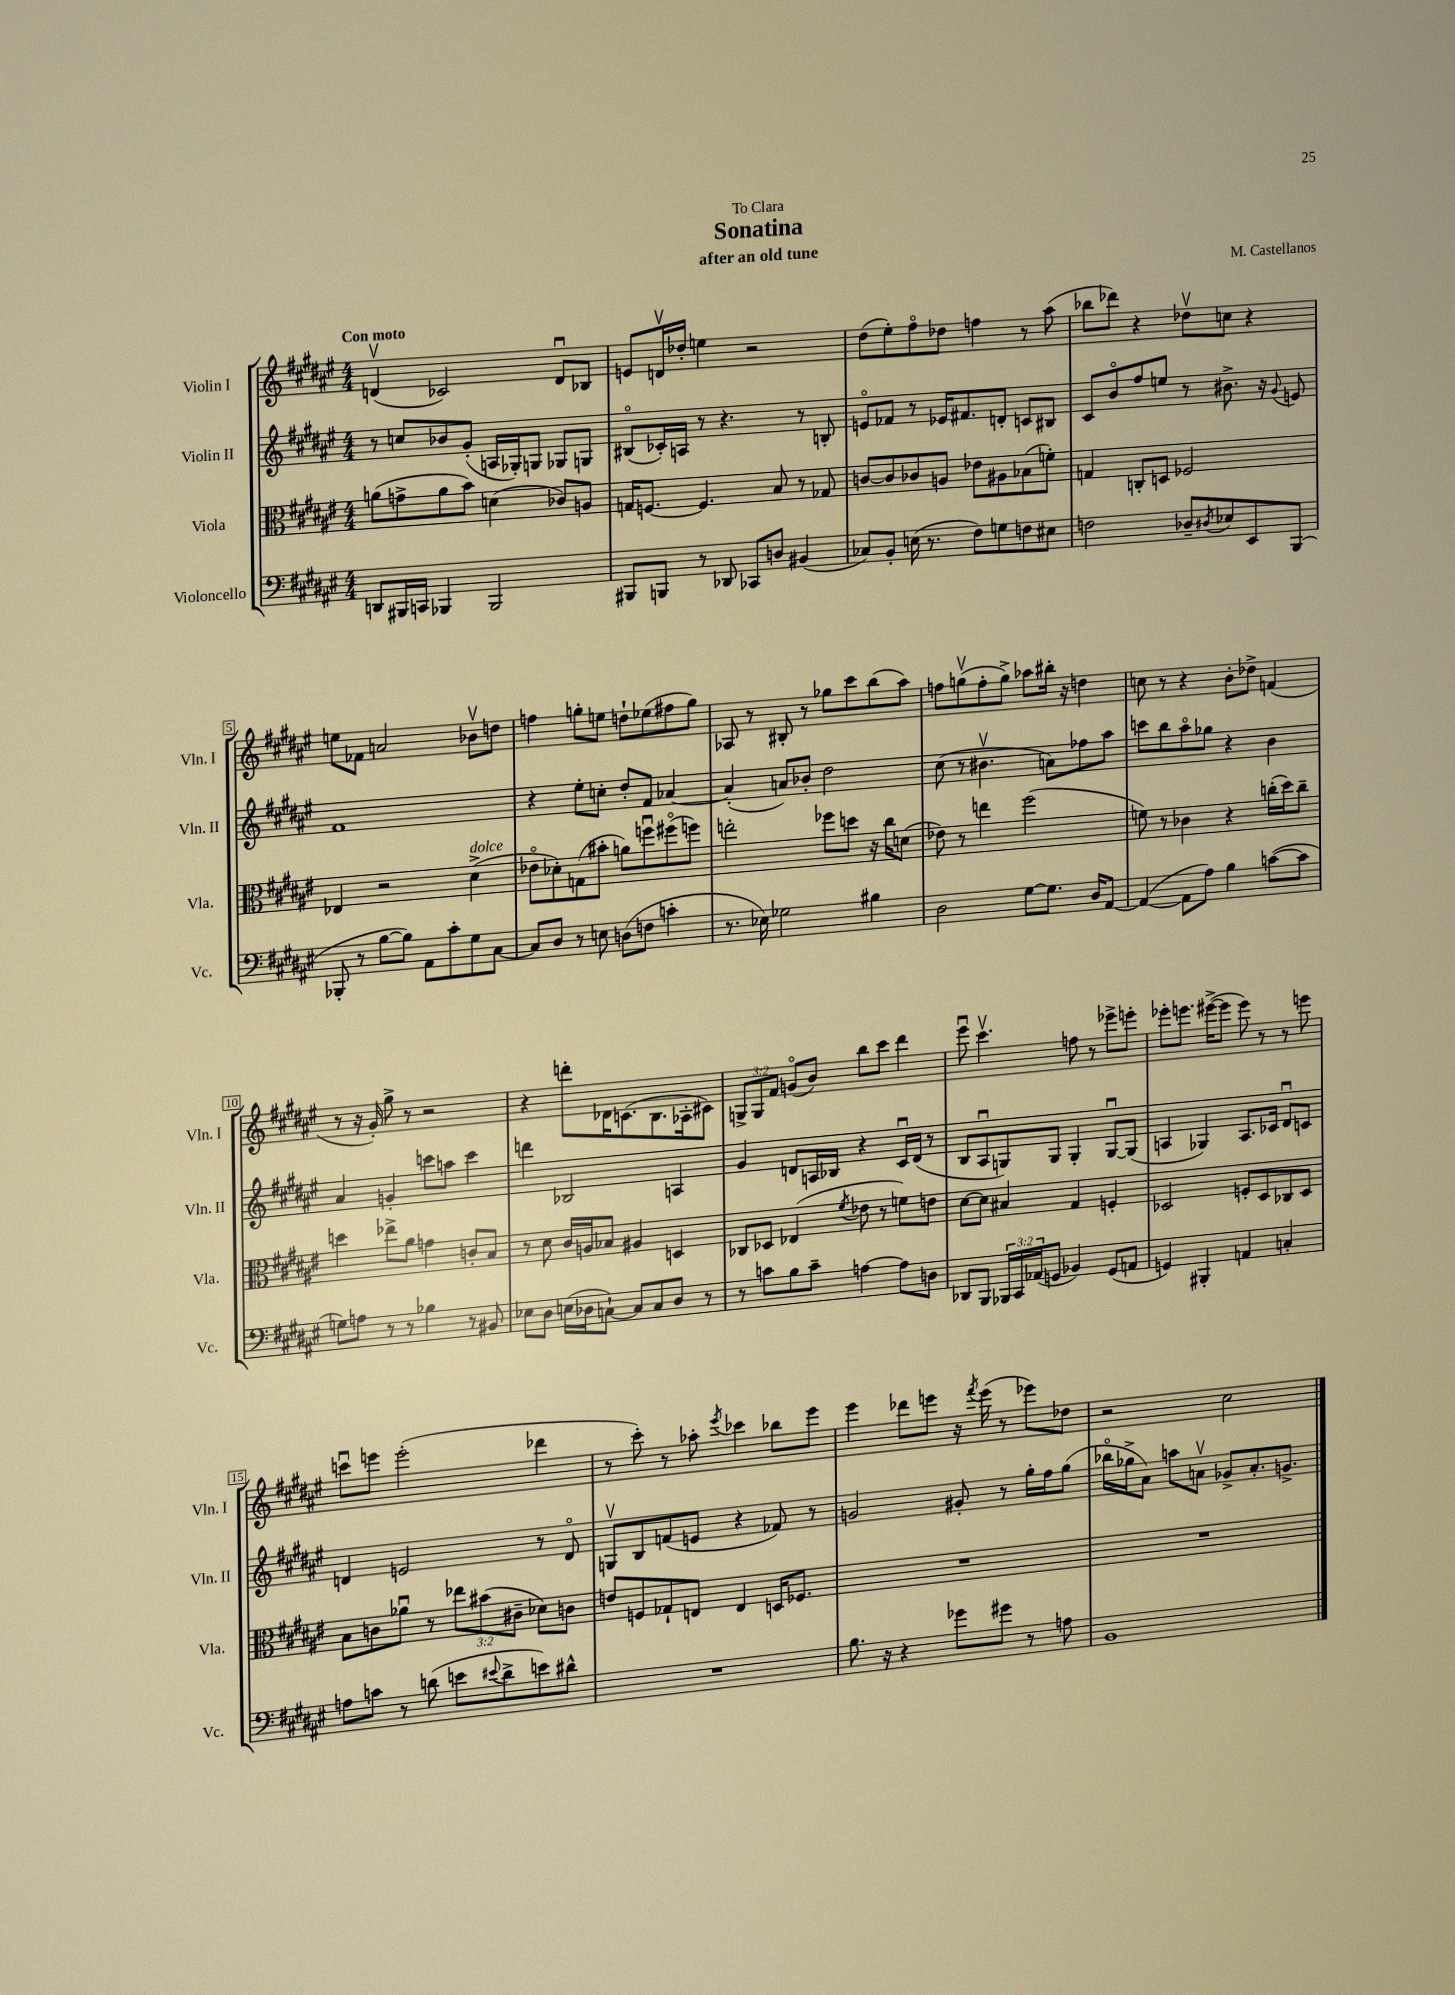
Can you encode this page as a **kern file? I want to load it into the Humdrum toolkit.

**kern	**kern	**kern	**kern
*staff4	*staff3	*staff2	*staff1
*clefF4	*clefC3	*clefG2	*clefG2
*k[f#c#g#d#a#e#]	*k[f#c#g#d#a#e#]	*k[f#c#g#d#a#e#]	*k[f#c#g#d#a#e#]
*M4/4	*M4/4	*M4/4	*M4/4
8DD	(8a	8r	(4dv
16BBB#	8g^	8cc	.
16CC	.	.	.
4BBB-	8a	8b-	2c-)
.	8b)	(8g#'	.
2BBB-	(4d	16A	.
.	.	16G-')	.
.	.	8G	.
.	8c-)	8G-	8du
.	8A	8G	8B-
=	=	=	=
8BBB#	16G	(8B#o	8e
.	[8.F	.	.
8BBB	.	16c-')	16dv
.	.	16A	16dd-'
8r	4.F]	8r	4ee
8DD-	.	4.r	.
8CC-	.	.	2r
8D	8B	.	.
(4BB#	8r	8r	.
.	8G-	8B'	.
=	=	=	=
8C-)	[8c	8eo	(8dd#
8BB'	8c]	8f-	8ee#')
(16E	8c-	8r	8ff#o
8.r	.	.	.
.	8A	16e-	8dd-
.	.	8.f#	.
8F#)	8e-	.	4ff
8G	8A#	8d'	.
8F	(8B-	8c	8r
8E#	8f')	8B#	(8aa#
=	=	=	=
2F	4G	8c#	8bb-
.	.	8bo	8ddd-)
.	8C'	8ff#	4r
.	8D	8ee	.
8D-~	2F-	8r	8dd-v
8qD#	.	.	.
8E-	.	8.b#^	8cc
8EE#	.	.	4r
.	.	16r	.
.	.	8qqg#	.
(8BBB	.	8e	.
=	=	=	=
8BBB-'	4E-	1f#	8ee
8r	.	.	8f-
[8B	2r	.	2a
8B])	.	.	.
8AA#	.	.	.
8c#'	.	.	.
8G#	(4d#^	.	8b-v
[8C#	.	.	8dd
=	=	=	=
8C#]	8e-o	4r	4ff
8D#	8d-')	.	.
8r	(8G	8ee#'	8gg'
8E	8b#'	8cc'	8ee
(8D	8a)	8dd#'	8dd`
8F	8ffu	8f#	(8ee-
4c'	(8ff#o	[4a-	8ff#
.	8ff)	.	8gg)
=	=	=	=
8.r	2ee'	(4a-']	8A-
.	.	.	8r
16E-)	.	.	.
2G-	.	8a)	8B#'
.	.	8b-'	8r
.	8ff-	2dd#	8gg-
.	8dd	.	8ccc#
4B#	16r	.	(8bb
.	16cc#	.	.
.	(8d	.	8aa#)
=	=	=	=
2D#	8e-)	(8cc#	8ff
.	8r	8r	(8ggv
.	4ee	4.b#v	8ff'
.	.	.	8gg^)
[8G#	(2ff#	.	8aa-
8.G#]	.	8a)	16bb#'
.	.	.	16r
.	.	8ff-	4dd
16D#	.	.	.
[8AA#	.	8aa#	.
=	=	=	=
(4AA#_	8f)	8ccc	8cc
.	8r	8bb	8r
8AA#]	4c-	8aa#o	4r
8A#)	.	8gg-	.
4B	4r	4r	8b'
.	.	.	8dd-^
([8c	(16cc'	4b	(4f
.	16dd#)	.	.
8c]	8cc~	.	.
=	=	=	=
8G)	4dd	4a#	8r
8A	.	.	16r
.	.	.	16g#')
8r	8ee-^	4g'	8gg#^
8r	8a#	.	8r
4B-	4g	8ccc	2r
.	.	8aa	.
8r	8c'	4ccc	.
8BB#	8B	.	.
=	=	=	=
8E-	8r	4ddd	4r
8D#	8d#	.	.
(16E	16c#	2B-	8ddd'
16D-	16A	.	.
[8C`)	8B-	.	16d-
.	.	.	(8.c
8C]	4A#	.	.
8C	.	.	8.B
8D-	4D	4A	.
.	.	.	16A-'
8r	.	.	8c#)
=	=	=	=
8r	8C-	4g#	12G^
.	.	.	12G
8c	8D-	.	.
.	.	.	12f#
8B	(4E-	8d	(8go
8c~	.	16A	8b)
.	.	16B-	.
.	8qf#	.	.
[4A	8e-	4r	8bb
.	8r	.	8ccc#
8A]	8f)	16c#u	4ddd#
.	.	(16d	.
8D	8e	8r	.
=	=	=	=
8DD-	[8d#	8B	8eee#u
8BBB	8d#]	8A#u	4.ccc#v
24BBB-	4B#	8G)	.
24CC#	.	.	.
(24AA-	.	.	.
8GG	.	8G	.
4BB-)	4G#	4G'	8ff
.	.	.	8r
(8GG	4F'	[8Gu	8eee-^
8AA	.	(8G]	8eee'
=	=	=	=
4GG)	2D-	4A	8eee-'
.	.	.	8.eee
4BBB#'	.	4G-)	.
.	.	.	([16eee#^
.	.	.	8eee#]
4AA	8F'	8.A	8eee#)
.	8D-	.	8r
.	.	16c-	.
4C'	8C-	8d#u	8r
.	8D-	8c	8eee
=	=	=	=
8A	8B	4d	8cccu
8c	8c	.	8eee
8r	8a-u	2e	(2eee'
(8d	8r	.	.
8e	12ee-	.	.
.	(12b#	.	.
8qqe#	.	.	.
8d^	.	.	.
.	12c#~	.	.
8e)	8d-)	8r	4ddd-
8d#^^	8c	8do	.
=	=	=	=
1r	8e	8Gv	8r
.	8F	8B	8ccc#')
.	8G-`	(8f	8r
.	8E	8e	8aa-'
.	.	.	8qeee#
.	4E	4r	4ccc-
.	16D	8f-)	8bb-
.	8.F-	.	.
.	.	8r	8eee#
=	=	=	=
8.B	1r	2g	4eee#
16r	.	.	.
4r	.	.	8ddd-
.	.	.	8eee
8g-	.	8g#'	16r
.	.	.	8qfff#
.	.	.	(16eee
8g#	.	8r	8r
8r	.	16gg#'	8eee-)
.	.	16ff#	.
8A	.	(8gg#	8dd-
=	=	=	=
1BB	1r	16bb-o	2r
.	.	16gg-^	.
.	.	8a#)	.
.	.	8aa	.
.	.	8av	.
.	.	8g-^	2cc#
.	.	8.a'	.
.	.	8.g^	.
==	==	==	==
*-	*-	*-	*-
